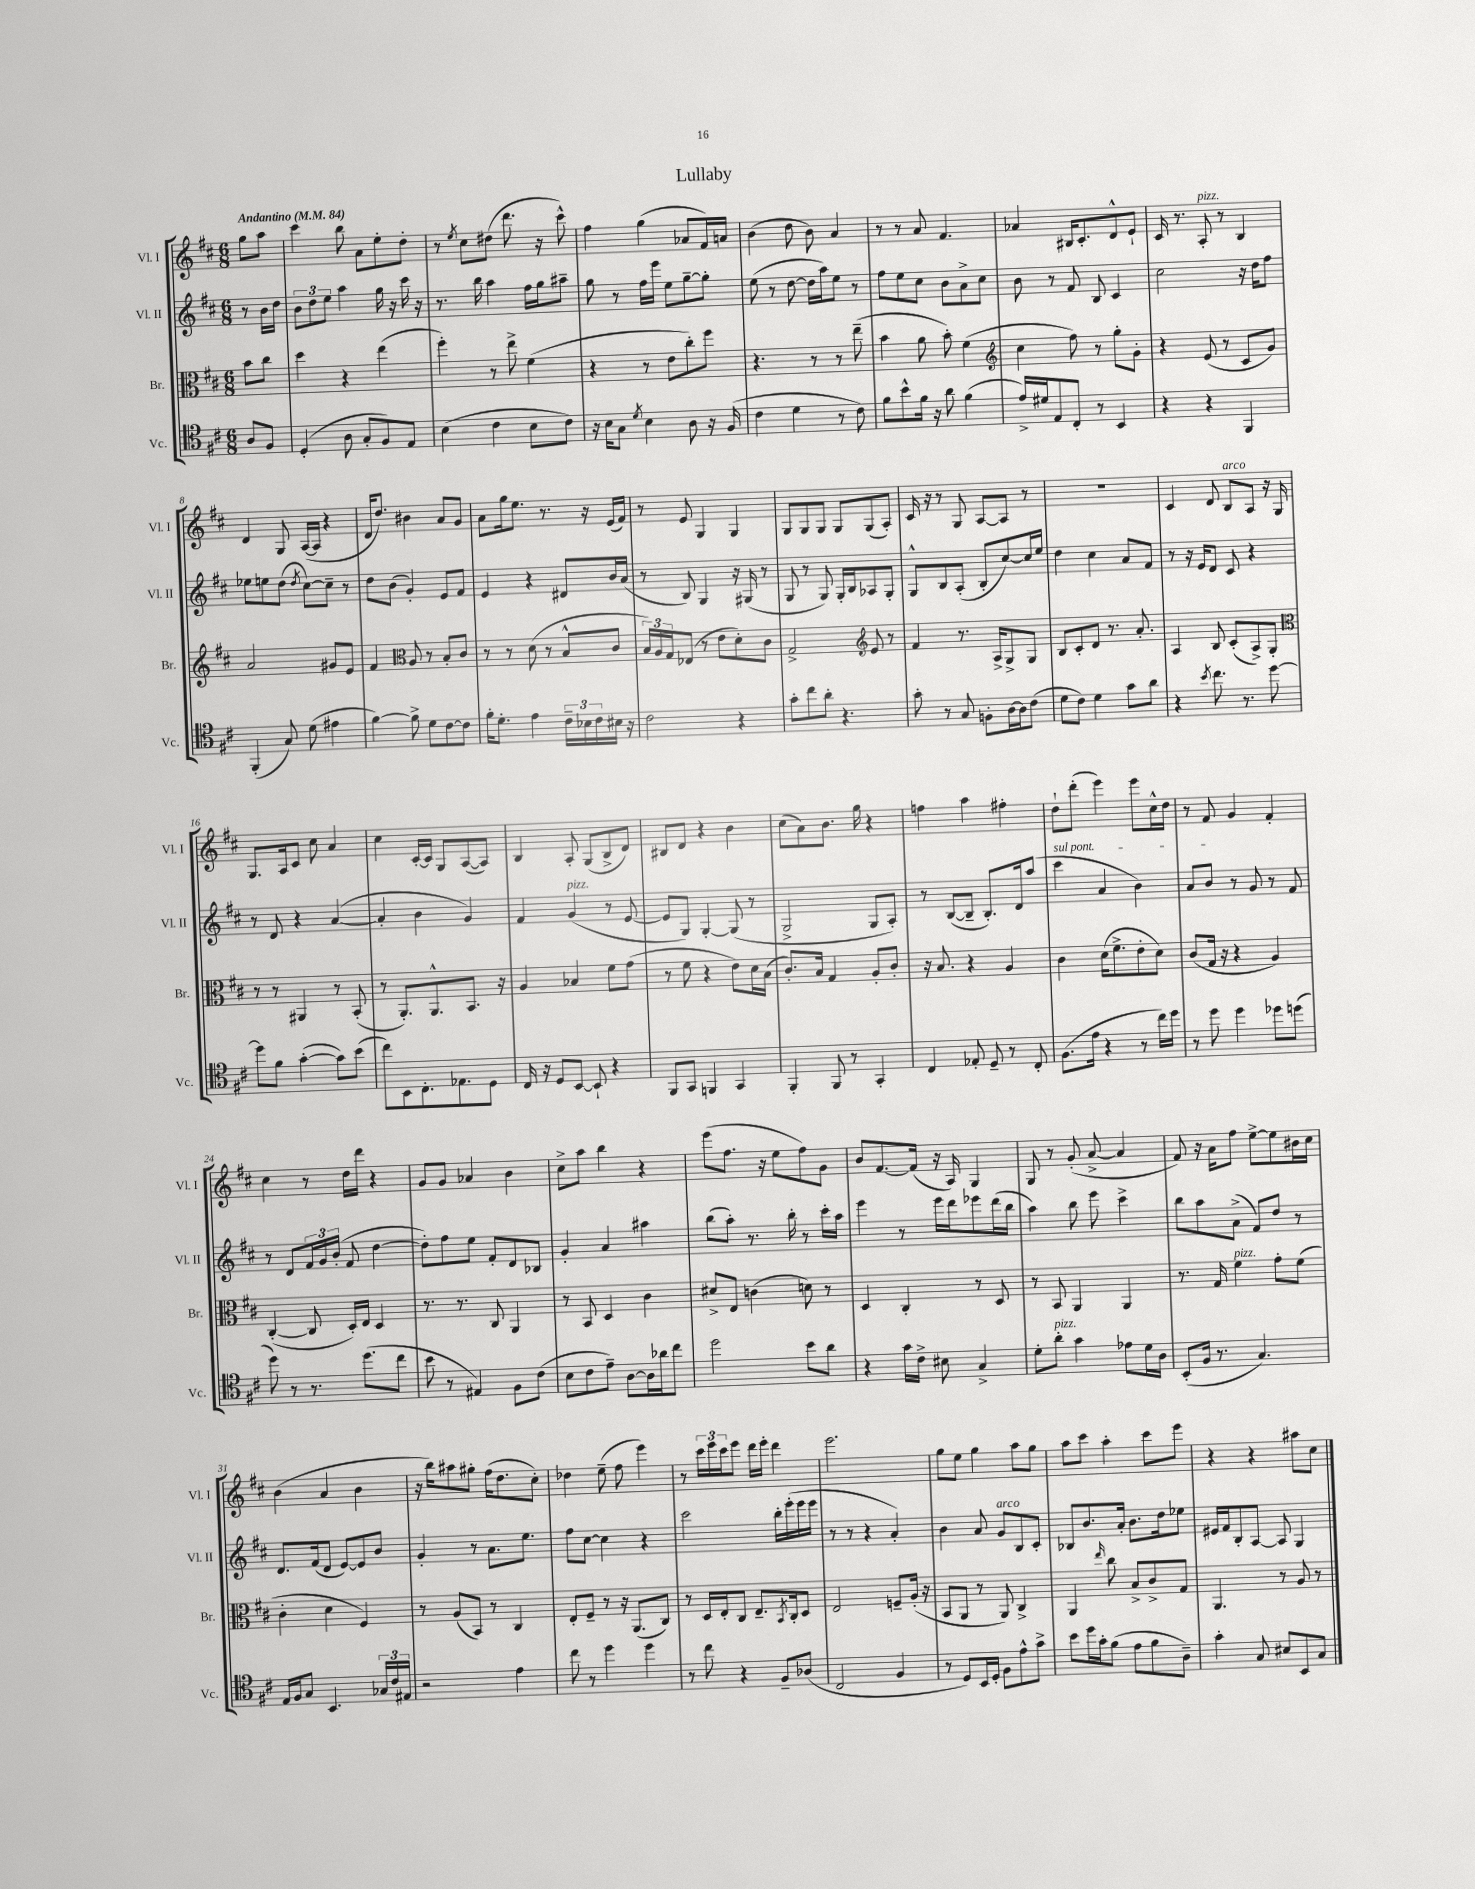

**kern	**kern	**kern	**kern
*staff4	*staff3	*staff2	*staff1
*clefC4	*clefC3	*clefG2	*clefG2
*k[f#c#]	*k[f#c#]	*k[f#c#]	*k[f#c#]
*M6/8	*M6/8	*M6/8	*M6/8
*MM84	*MM84	*MM84	*MM84
8A/L	8b\L	8r	8gg\L
8F#/J	8cc#\J	16b\LL	8aa\J
.	.	16dd\JJ	.
=	=	=	=
(4D'/	4dd\	12b\L	4ccc#\
.	.	12dd\	.
.	.	12ee\J	.
8A\	4r	4aa\	8bb\
8G'/L	.	.	8a\L
8F#/)	(4ee\	16gg\	8ee'\
.	.	16r	.
8E/J	.	16ccc#\	8dd'\J
.	.	16r	.
=	=	=	=
(4B\	4ff#'\)	8.r	8r
.	.	.	8qee/
.	.	.	8cc#\L
.	.	16bb\	.
4c#\	8r	4aa\	(8dd#\J
.	8ee^\	.	8.ddd\
8B\L	(4f#\	16ff#\LL	.
.	.	16gg\J	16r
8c#\J)	.	8aa#~\J	8ccc#^^\)
=	=	=	=
16r	4r	8gg\	4ff#\
16B\LK	.	.	.
8G\J	.	8r	.
8qd/	.	.	.
4B\	8r	16ff#\LL	(4gg\
.	.	16eee\JJ	.
.	8e\L	8ee\L	.
8A\	8cc#'\)	[8gg~\	8a-/L
16r	8ff#\J	8gg'\]J	16f#/L)
(16F#/	.	.	16a/JJ
=	=	=	=
4c#\	4.r	(8ee\	(4b\
.	.	8r	.
4d\	.	[8dd\	8dd\
.	8r	16dd\]LL	8b\)
.	.	16aa\J)	.
8r	8r	8ee\J	4a/
8c#\)	(8ee~\	8r	.
=	=	=	=
8f#\L	4b\	8ff#\L	8r
8b^^\	.	8ee\	8r
16f#\Jk	8a\	8cc#\J	8a/
16r	.	.	.
8a\	8b'\)	8b\L	4.f#/
(4f#\	(4f#\	8a^\	.
.	.	8cc#\J	.
=	=	=	=
*	*clefG2	*	*
16e^/LL)	4cc#\	8b\	4a-/
16d#/J	.	.	.
8E/	.	8r	.
8C#'/J	8ff#\)	8f#/	16B#/LK
.	.	.	8.c#'/
8r	8r	8B/	.
4BB/	8gg'\L	4c#/	8d^^/
.	8g'\J	.	8e`/J
=	=	=	=
4r	4r	2cc#\	16c#/
.	.	.	8.r
4r	(8e/	.	8A'/
.	8r	.	8r
4FF#/	8c#/L	16r	4B/
.	.	16dd\LK	.
.	8g/J)	8ff#\J	.
=	=	=	=
(4FF#'/	2a/	8ee-\L	4d/
.	.	8ee\	.
8G/)	.	(8dd\J	8G/
.	.	8qdd/	.
(8d\	.	[8cc#\L)	([16A/LL
.	.	.	16A/]JJ
4e#\	8g#/L	8cc#~\]J	4r
.	8e/J	8r	.
=	=	=	=
[4f#\)	4f#/	8dd\L	16d/LK
.	.	.	8.dd/J)
.	.	(8b\J	.
*	*clefC3	*	*
8f#^\]	8A/	4g'/)	4b#\
8d\L	8r	.	.
[8c#\	8B'/L	8e/L	8a/L
8c#\]J	8c#/J	8f#/J	8g/J
=	=	=	=
16f#'\LK	8r	4e/	8a\L
8.d'\J	.	.	.
.	8r	.	16gg\k
.	.	.	8.ee\J
4e\	(8d\	4r	.
.	8r	.	8.r
24c#~\LL	8B^^/L	8d#/L	.
24B-\	.	.	.
.	.	.	16r
24c#\	.	.	.
16B#\JJ	8c#/J	16b/L	(16e/LL
16r	.	(16a/JJ	16f#/JJ)
=	=	=	=
2c#\	24B/LL)	8r	8r
.	24A/	.	.
.	24G/J	.	.
.	(8E-/J	8B/)	8e/
.	8r	4G/	4G/
.	8e\L	.	.
4r	8d'\)	16r	4G/
.	.	(16G#/	.
.	8c#\J	8r	.
=	=	=	=
8g'\L	2G^/	8G/	8G/L
8cc#\	.	8r	8G/
8a'\J	.	8G/)	8G/J
4.r	.	16G'/LL	8G/L
.	.	16B/J	.
*	*clefG2	*	*
.	8e/	8A-/	(8G/
.	8r	8G'/J	8A'/J)
=	=	=	=
8g'\	4f#/	8G^^/L	16c#/
.	.	.	16r
8r	.	8B/	8r
8G/	8.r	(8A'/J	8G/
8F'\L	.	8B'/L	[8A/L
.	16A^/LK	.	.
[16A\L	8G^/	[8cc#/)	8A/]J
16A\]J	.	.	.
(8c#\J	8G/J	16cc#/]L	8r
.	.	16ee/JJ	.
=	=	=	=
8d\L	8B/L	4dd\	2.r
8c#\J)	8c#'/	.	.
4d\	8d/J	4cc#\	.
.	8.r	.	.
8g\L	.	8a/L	.
.	8.a'/	.	.
8a\J	.	8f#/J	.
=	=	=	=
4r	4A/	8r	4c#/
.	.	16r	.
.	.	16e/LK	.
8qb/	.	.	.
8.cc#\	8B/	8d/J	8d/
.	(8c#'/L	8c#/	8B/L
8.r	.	.	.
.	8A^/)	4r	8A/J
[8dd\	8G'/J	.	16r
.	.	.	16G/
=	=	=	=
*	*clefC3	*	*
8dd\]L	8r	8r	8.G/L
8f#\J	8r	8d/	.
.	.	.	16A/k
([4g'\	4AA#/	4r	8c#/J
.	.	.	8cc#\
8g\]L)	8r	([4a/	4a/
(8b\J	(8BB'/	.	.
=	=	=	=
8cc#\L)	8r	4a'/]	4cc#\
8BB\	8.AA'/L)	.	.
8.C#'\	.	4b\	[16c#'/LL
.	8.AA^^/	.	16c#/]JJ
.	.	.	8G/L
8.E-\	.	.	.
.	8.BB/J	4g/)	([8A/
8D\J	.	.	8A/]J)
.	16r	.	.
=	=	=	=
16C#/	4A/	4f#/	4B/
16r	.	.	.
8D/L	.	.	.
[8BB/J	4B-/	(4g/	8A'/
8BB`/]	.	.	(8G/L
4r	8f#\L	8r	8B^/
.	(8g\J	[8e/	8d/J)
=	=	=	=
8FF#/L	8r	8e/]L	8B#/L
8GG/J	8f#\	8G/J)	8d/J
4FF/	4r	[4G'/	4r
4GG/	8e\L)	(8G/]	4b\
.	16d\L	8r	.
.	(16B\JJ	.	.
=	=	=	=
4FF#'/	8.c#'/L)	2G^/	(8cc#\L
.	.	.	8a\)
.	16B/Jk	.	.
8FF#/	4G/	.	8.b\J
8r	.	.	.
.	.	.	16gg\
4GG'/	8A'/L	8G/L	4r
.	8c#'/J	8A'/J)	.
=	=	=	=
4C#/	16r	8r	4ff\
.	8.B/	.	.
.	.	([8B/L	.
8E-'/	4r	8B~/]J	4aa\
8D~/	.	8.B'/L)	.
8r	4A/	.	4ff#'\
.	.	16d/k	.
8C#'/	.	(8aa/J	.
=	=	=	=
(8.F#\L	4c#\	4ccc#\	8dd`\L
.	.	.	(8ddd'\J
16e\Jk	.	.	.
4r	(16d\LK	4a/	4eee\)
.	8.f#^\	.	.
8r	8e'\	4b\)	8eee\L
16cc#\LL)	8d\J)	.	16cc#^^\L
16dd\JJ	.	.	16dd\JJ
=	=	=	=
8r	(8c#/L	8a/L	8r
8dd\	16G/Jk	8b/J	8f#/
.	16r	.	.
4dd\	4r	8r	4g/
.	.	8g/	.
8dd-\L	4A/)	8r	4f#'/
(8dd\J	.	8f#/	.
=	=	=	=
8dd\)	([4C#'/	8r	4cc#\
8r	.	8d/L	.
8.r	8C#/]	24f#/L	8r
.	.	24g/	.
.	.	(24b'/JJ	.
.	16D'/LL)	8f#/	16dd\LL
(8.dd\L	16E/JJ	.	16ddd\JJ
.	4D/	[4dd\	4r
8cc#\J	.	.	.
=	=	=	=
8b\	8.r	8dd'\]L)	8g/L
8r	.	8ff#\	8g/J
.	8.r	.	.
4E#/)	.	8ee\J	4a-/
.	8C#/	8f#'/L	.
8F#\L	4AA/	8d/	4b\
(8c#\J	.	8B-/J	.
=	=	=	=
8B\L	8r	4g'/	8cc#^\L
8c#\	8BB/	.	8aa\J
8e~\J)	4D/	4a/	4bb\
[8A\L	.	.	.
16A\]L	4c#\	4aa#\	4r
16a-\J	.	.	.
8cc#\J	.	.	.
=	=	=	=
2dd\	8d#^/L	(8bb\L	(8eee\L
.	8E/J	8aa'\J)	8.ff#\J
.	(4c\	8.r	.
.	.	.	16r
.	.	.	8ee\L
.	.	16bb'\	.
8b\L	8d\)	8r	8ff#\)
8a\J	8r	16ccc#'\LL	8g\J
.	.	16aa\JJ	.
=	=	=	=
4r	4D/	4eee\	8b/L
.	.	.	[8.f#/
16g\LL	4C#'/	8r	.
16c#^\JJ	.	.	(16f#/]Jk
8B#\	.	16eee\LL	16r
.	.	16ddd\J	16A/)
4G^/	8r	8eee-\	4G/
.	8D/	(16ddd\L	.
.	.	16bb\JJ	.
=	=	=	=
8d'\L	8r	4aa\)	8G/
8a'\J	8BB/	.	8r
4g\	4AA/	8bb\	(8g'/
.	.	8eee\	[8a^/
8e-\L	4AA/	4ccc#^\	4a/]
16d\L	.	.	.
16A\JJ	.	.	.
=	=	=	=
(8BB'/L	8.r	8bb\L	8f#/)
16F#/Jk	.	8aa\	16r
8.r	16G/	.	16a\LK
.	4f#\	(8a^\J	8ff#\J
4.G/)	.	8f#/L)	[8ee^\L
.	8g'\L	8dd/J	8ee\]
.	(8f#\J	8r	16b#\L
.	.	.	16cc#\JJ
=	=	=	=
16E/LL	4c#'\	8.d/L	(4b\
16F#/J	.	.	.
8G/J	.	.	.
.	.	(16f#/k	.
4.BB/	4d\	8d/J	4a/
.	.	[8e/L)	.
.	4F#/)	8e/]	4b\
24G-/LL	.	8b/J	.
24c#/	.	.	.
24E#/JJ	.	.	.
=	=	=	=
2r	8r	4g'/	16r
.	.	.	16bb\LK)
.	(8A/L	.	8aa#\
.	8BB/J)	8r	8gg#'\J
.	8r	8.a\L	(16ff#\LK
.	.	.	8.dd\
4e\	4C#/	.	.
.	.	8.ee\J	.
.	.	.	8cc#'\J)
=	=	=	=
8cc#\	8E'/L	8ff#\L	4dd-\
8r	8F#~/J	[8cc#\J	.
4dd\	8r	4cc#\]	(8ee~\
.	16r	.	8ff#\
.	(8.AA/L	.	.
4dd\	.	4r	4eee\)
.	8C#/J)	.	.
=	=	=	=
8r	8r	2ccc#\	8r
8cc#\	16D/LL	.	24ccc#\LL
.	.	.	24eee\
.	16E'/J	.	.
.	.	.	24ccc#\J
4r	8C#/J	.	8eee\J
.	8.E~/L	.	16ddd\LL
.	.	.	16eee'\JJ
8F#~/L	.	16bb'\LL	4ddd\
.	8qBB/	.	.
.	16C#'/k	(16eee'\	.
(8A-/J	8D/J	16eee\	.
.	.	16eee\JJ	.
=	=	=	=
2C#/	2E/	8r	2.eee\
.	.	8r	.
.	.	4r	.
4F#/	8F~/L	4a'/)	.
.	(16A'/Jk	.	.
.	16r	.	.
=	=	=	=
8r	8BB/L	4b\	8gg\L
8D/L)	8AA/J	.	8ee\J
16BB/L	8r	8a/	4gg\
16D'/JJ	.	.	.
8F#\L	8AA/)	8g/L	.
8e^^\	4C#^/	8B/	8aa\L
8g^\J	.	8c#'/J	8gg\J
=	=	=	=
8b\L	4AA/	8B-/L	8aa\L
16dd\L	.	8.b/	8ccc#\J
16g'\J	.	.	.
.	16qqee/	.	.
(8f#\J	8cc#\	.	4aa'\
.	.	16a'/Jk	.
8e\L	8B^/L	8.b\L	.
8f#\	8c#^/	.	8ccc#\L
.	.	16dd\k	.
8A~\J)	8G/J	8ee-\J	8eee\J
=	=	=	=
4g'\	4.AA/	16e#/LL	4r
.	.	16f#/J	.
.	.	8B'/	.
8G/	.	[8A/J	4r
8B#/L	8r	8A/]	.
8BB/	8A/	4G/	8aa#\L
8G/J	8r	.	8cc#\J
==	==	==	==
*-	*-	*-	*-
